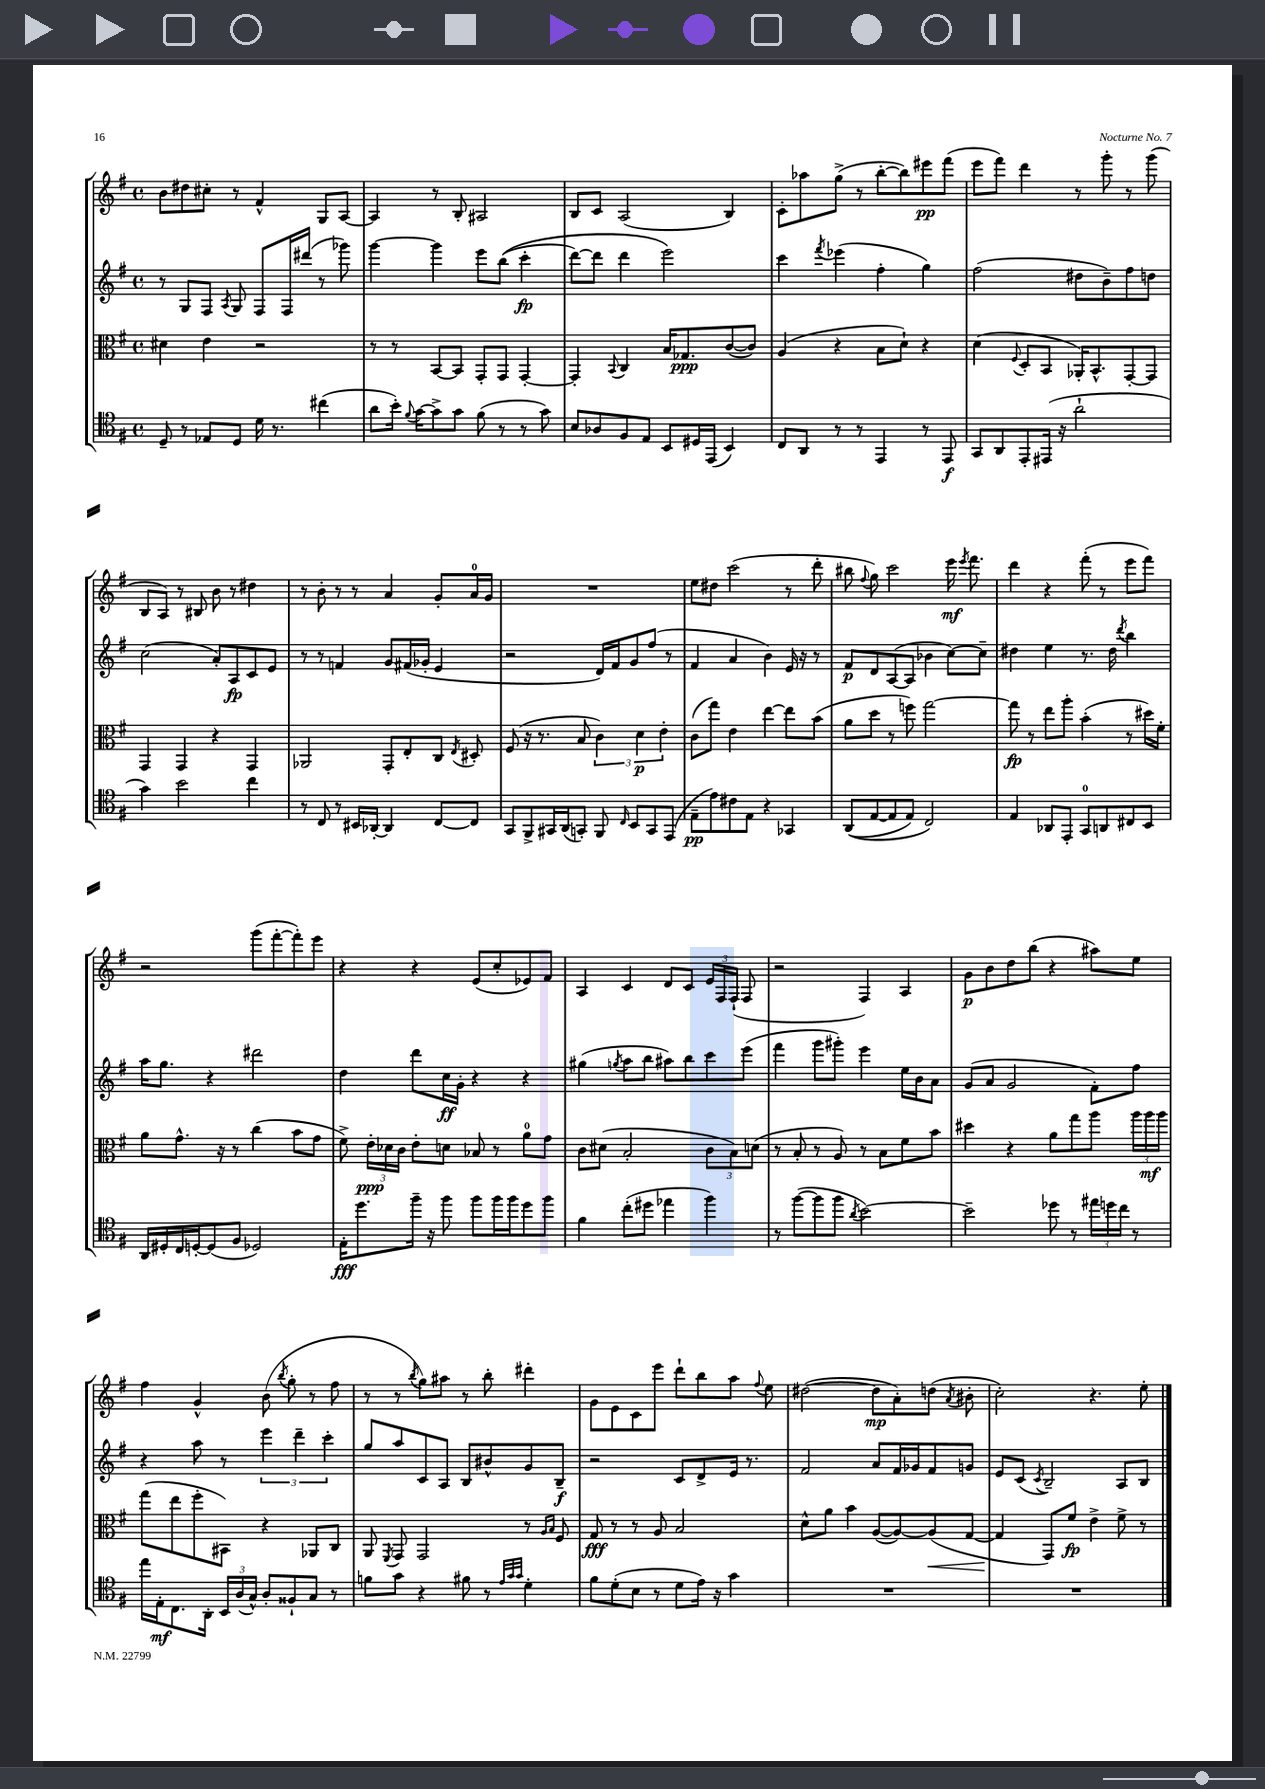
<<
\new StaffGroup <<
\new Staff = "s0" {
    \clef treble \key g \major \defaultTimeSignature \time 4/4
    \autoBeamOff b'8[ dis''8 cis''8]-. r8 fis'4-^ g8[ a8]~ |
    a4 r8 b8-. ais2 |
    b8[ c'8] a2( b4) |
    c'8[-. aes''8 g''8]->( r8 b''8[~-. b''8) eis'''8\pp fis'''8]( |
    e'''8[ fis'''8]) d'''4 r8 g'''8-. r8 g'''8( |
    b8[ a8]) r8 bis8 b'8 r8 dis''4 |
    r8 b'8-. r8 r8 a'4 g'8[-. a'16-0 g'16] |
    R1 |
    e''8[ dis''8] c'''2( r8 d'''8-. |
    bis''8 \appoggiatura { fis''8 } g''8) c'''2 e'''16\mf \acciaccatura { e'''8 } fis'''8. |
    d'''4 r4 fis'''8-.( r8 e'''8[ fis'''8]) |
    r2 g'''8[( fis'''8~-. fis'''8-.) e'''8] |
    r4 r4 e'8[( c''8-. ees'8) fis'8] |
    a4 c'4 d'8[ c'8] \tuplet 3/2 { e'16[ fis16 fis16]-!( } fis8 |
    r2 fis4) a4 |
    g'8[\p b'8 d''8 b''8]( r4 ais''8[) e''8] |
    fis''4 g'4-^ b'8( \acciaccatura { b''8 } g''8-. r8 fis''8 |
    r8 r8 \acciaccatura { b''8 } g''8[) ais''8] r8 b''8-. dis'''4-. |
    g'8[ e'8 c'8 e'''8] d'''8[-! b''8 a''8] \appoggiatura { fis''8 } e''8 |
    dis''2~( dis''8[\mp a'8-.) d''8]( \acciaccatura { a'8 } bis'8-. |
    c''2-.) r4. e''8-. \bar "|." |
}
\new Staff = "s1" {
    \clef treble \key g \major \defaultTimeSignature \time 4/4
    \autoBeamOff r8 g8[ fis8] \acciaccatura { a8 } g8 fis8[ fis16 dis'''16]( r8 ges'''8) |
    g'''4~ g'''4 e'''8[ b''8](\( c'''4-.\fp |
    d'''8[~) d'''8] d'''4 e'''2\) |
    c'''4 \acciaccatura { fis'''8 } ees'''4( fis''4-. g''4) |
    fis''2( dis''8[ b'8--) fis''8 d''8] |
    c''2( a'8[-.) a8\fp c'8 e'8] |
    r8 r8 f'4 g'8[ fis'16( ges'16]-. e'4 |
    r2 d'16[) fis'16 g'8 fis''8]( r8 |
    fis'4 a'4 b'4) e'16 r16 r8 |
    fis'8[\p d'8 a8~( a8] bes'4 c''8[~) c''8]-- |
    dis''4 e''4 r8. dis''16 \acciaccatura { d'''8 } b''4 |
    a''16[ g''8.] r4 dis'''2 |
    d''4 d'''8[ c''16\ff g'16]-. r4 r4 |
    gis''4( \acciaccatura { g''8 } a''8[ b''8] ais''8[) b''8 c'''8 e'''8]( |
    fis'''4 g'''8[ gis'''8]-.) e'''4 e''16[ b'16 a'8] |
    g'8[( a'8] g'2 fis'8[-.) fis''8] |
    r4 a''8 r8 \tuplet 3/2 { e'''4 d'''4-- c'''4-. } |
    g''8[ a''8 c'8 a8] b8[ bis'8-^ g'8 b8]--\f |
    r2 c'8[ d'8-> e'16] r8. |
    fis'2 a'8[ fis'16 ges'16 fis'8 g'8] |
    e'8[ c'8]( \acciaccatura { c'8 } b2--) a8[ b8] \bar "|." |
}
\new Staff = "s2" {
    \clef alto \key g \major \defaultTimeSignature \time 4/4
    \autoBeamOff dis'4 e'4 r2 |
    r8 r8 b,8[~ b,8] g,8[-. g,8] g,4~-. |
    g,4-. \appoggiatura { b,8 } c4 b16[ ges8.\ppp c'8~( c'8]) |
    a4( r4 b8[ d'8]-!) r4 |
    d'4( \appoggiatura { fis8 } d8[-. b,8] aes,16[-.) b,8.-^ g,8~-. g,8] |
    g,4 g,4 r4 g,4 |
    aes,2 g,8[-. e8-. c8] \acciaccatura { e8 } dis8-. |
    fis8( r16 r8. b8 \tuplet 3/2 { c'4) d'4\p e'4-. } |
    c'8[( g''8]) e'4 e''4~ e''8[ b'8]( |
    a'8[ d''8] r8 f''8) g''2~ |
    g''8\fp r8 e''8[ a''8]-. b'4-.( r8 dis''16[) fis'16]-. |
    a'8[ g'8.]-^ r16 r8 c''4( b'8[ g'8] |
    fis'8->) \tuplet 3/2 { e'16[-.\ppp des'16 c'16] } e'8[-. d'8] bes8 r8 a'8[-0 g'8] |
    c'8[ dis'8]( b2-. \tuplet 3/2 { c'8[ b8) d'8]( } |
    r8 b8-. r8 a8) r8 b8[ fis'8 b'8] |
    dis''4 r4 a'8[ g''8 a''8] \tuplet 3/2 { a''16[ a''16\mf a''16] } |
    g''8[( e''8 fis''8-. bis,8]) r4 aes,8[ c8] |
    a,8 \acciaccatura { fis,8 } g,8 g,2 r8 \grace { a16[ b16] } fis8 |
    g8\fff r8 r8 a8 b2 |
    d'8[-^ a'8] b'4 a8[~( a8~) a8\<( g8]~ |
    g4\! g,8[) fis'8]\fp e'4-> fis'8-> r8 \bar "|." |
}
\new Staff = "s3" {
    \clef tenor \key g \major \defaultTimeSignature \time 4/4
    \autoBeamOff d8-- r8 ees8[ d8] d'16 r8. cis''4( |
    a'8[ b'16]-.) \appoggiatura { fis'8 } g'16[~ g'8-> g'8] fis'8( r8 r8 g'8) |
    b8[ aes8 fis8 e8] b,8[ dis16 e,16]( b,4) |
    c8[ a,8] r8 r8 e,4 r8 e,8\f |
    g,8[ a,8 e,8-. eis,16]( r16 a'2-! |
    g'4) b'2 c''4 |
    r8 c8 r8 bis,16[ aes,16]~-. aes,4 c8[~ c8] |
    g,8[ fis,8-> gis,16 a,16( g,8]-.) fis,8 \grace { c16 } b,8[ g,8 e,8]( |
    e8[--\pp e'8) cis'8 e8] r4 ges,4 |
    a,8[(\( e8~ e8 e8]) c2\) |
    e4 aes,8[ e,8]-. g,8[-0 a,8 cis8 b,8] |
    a,16[ dis16-. c16 d16~-. d8( fis8] des2) |
    e16[-.\fff d''8. fis''16]-- r16 fis''8 fis''8[ fis''16 fis''16 d''8 fis''8] |
    fis'4 c''8[-.( dis''8] ees''4 fis''4) |
    r8 fis''8[~( fis''8 fis''8] \acciaccatura { a'8 } b'2~) |
    b'2-- des''8 r8 \tuplet 3/2 { eis''16[ d''16 c''16] } r8 |
    e''16[ e16-.\mf c8. a,16]-. \tuplet 3/2 { b,16[ a16( g16]-^) } a8[-. fisis8-! g8] r8 |
    f'8[ g'8] r4 fis'8 r8 \grace { e'32[ g'32 g'32] } d'4-. |
    fis'8[ d'8-.( b8] r8 d'8[ e'16]) r16 g'4 |
    R1 |
    R1 \bar "|." |
}
>>
>>
\layout { \context { \Score \remove "Bar_number_engraver" } }
